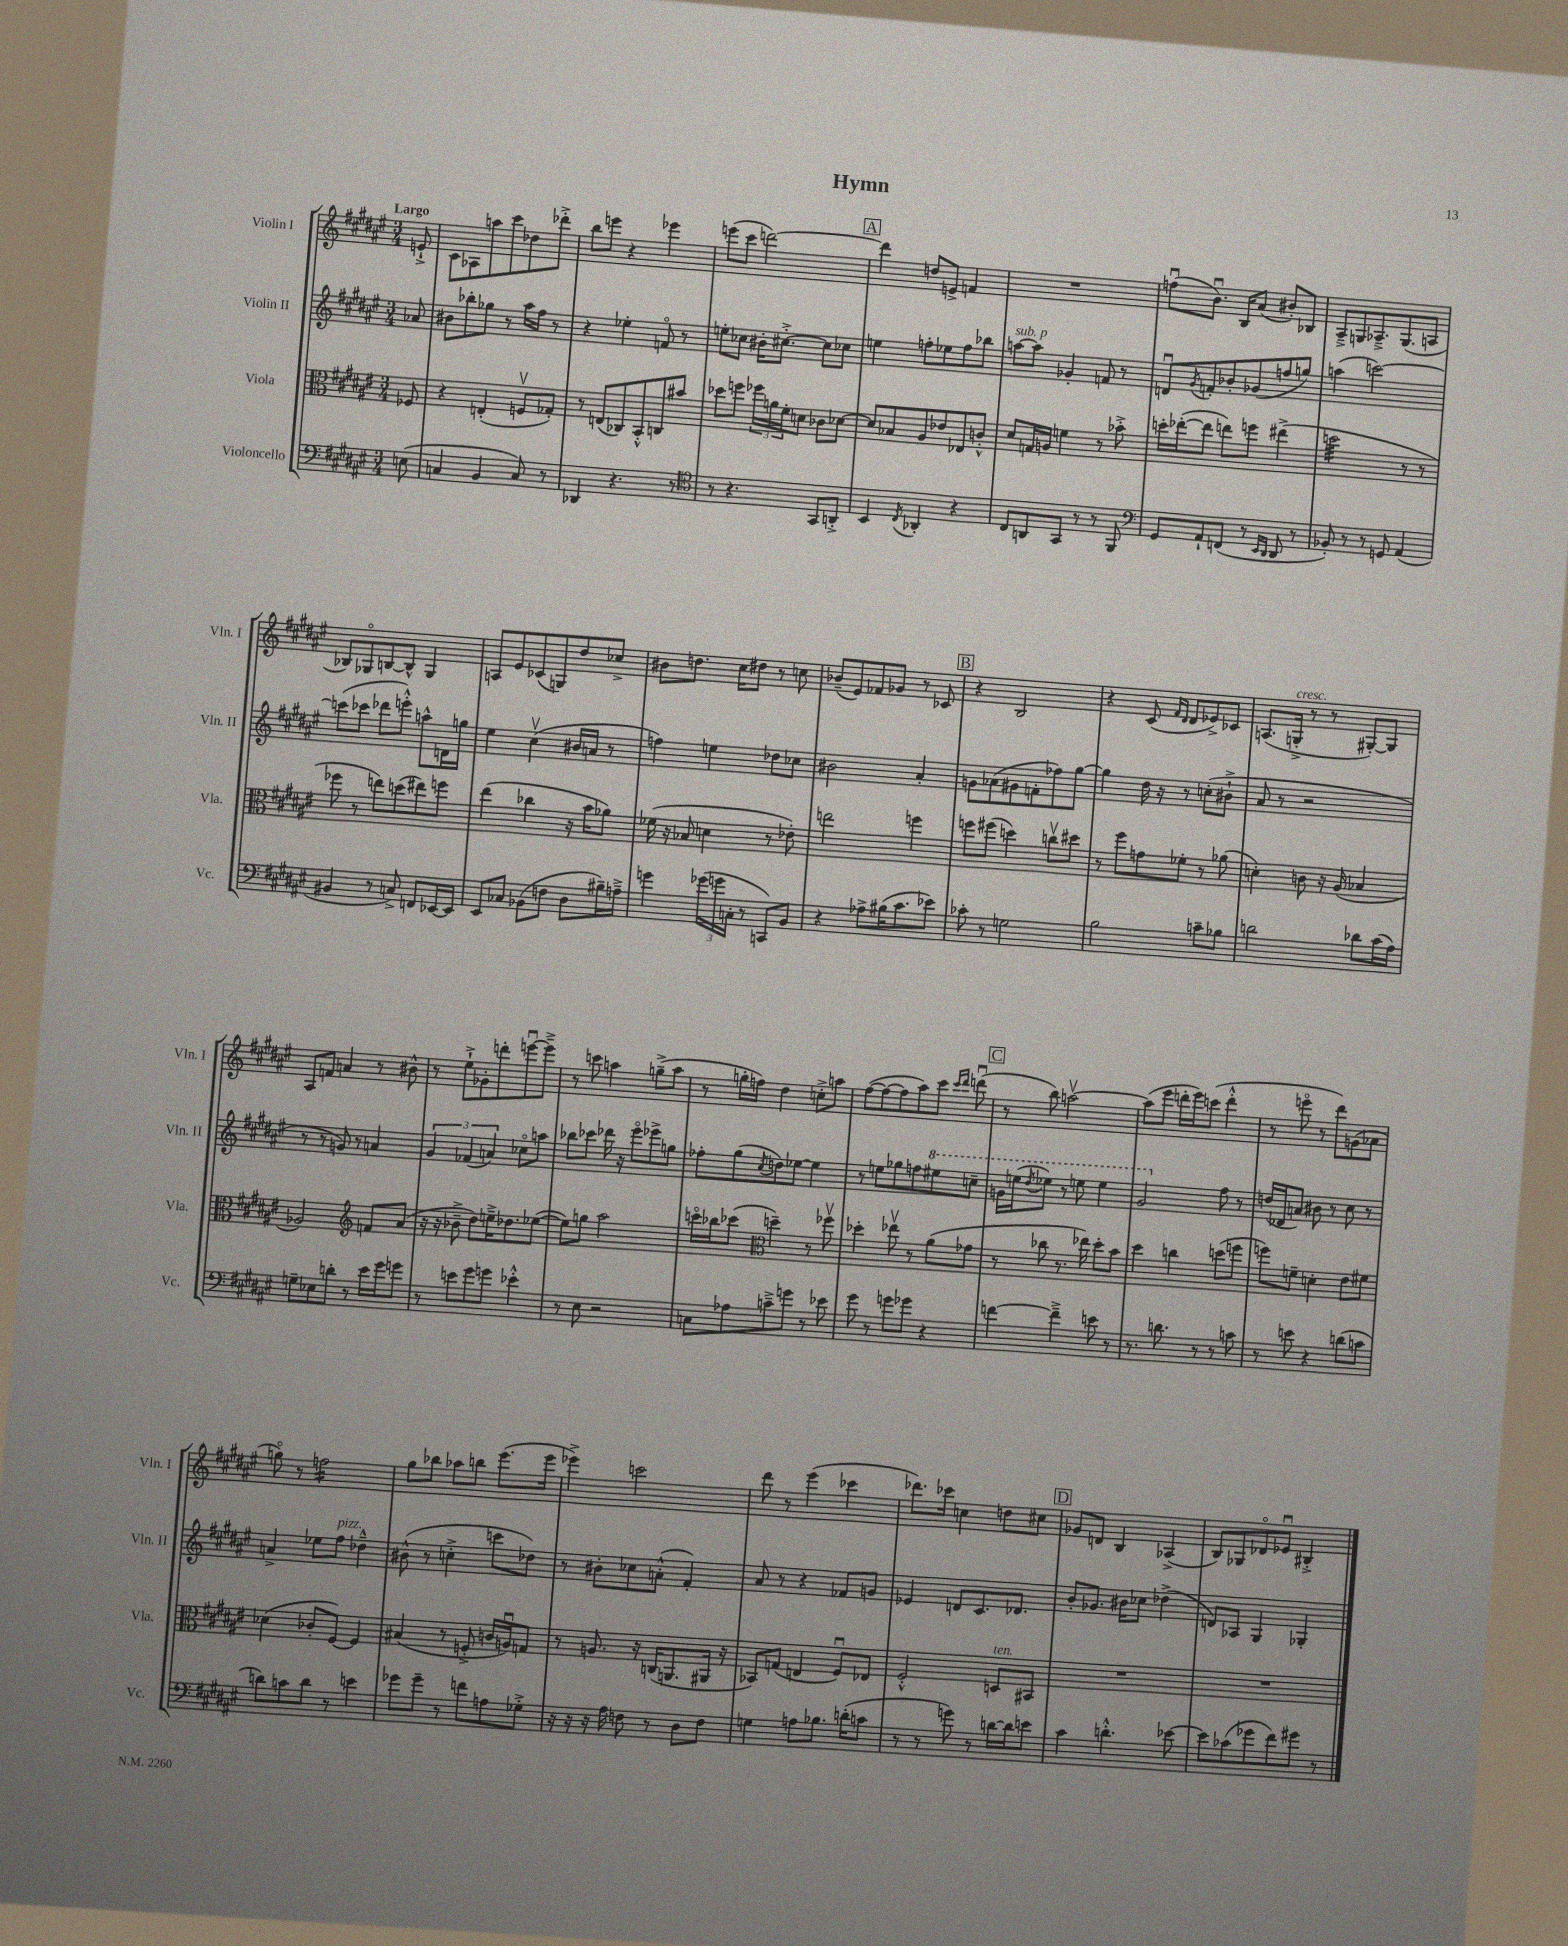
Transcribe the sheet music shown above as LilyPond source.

\header { title = "Hymn" }
<<
\new StaffGroup <<
\new Staff = "s0" \with { instrumentName = "Violin I" shortInstrumentName = "Vln. I" } {
    \clef treble \key fis \major \numericTimeSignature \time 3/4 \partial 8 \tempo "Largo"
    e'8-!-> |
    cis'8 aes8 a''8 cis'''8 des''8 des'''8-.-> |
    b''8 e'''8 r4 ees'''4 |
    e'''8( cis'''8 d'''2~) |
    \mark \markup { \box "A" } d'''4 d''8 e'8-> f'4 |
    R2. |
    f''8\downbow( b'8.\downbow) b16 ais'8( bis'8-.) bes8 |
    ais8---> g8 aes8.---> g8.( a8 |
    bes8) ges8\flageolet b8~ b8-^ ges4 |
    a8 eis'8 ces'8( g8) dis''8 ces''8-> |
    bis'8 d''8. cis''16 dis''8 r8 c''8 |
    bes'8--( eis'8) fes'8 ges'8 r8 ces'8 |
    \mark \markup { \box "B" } r4 b2 |
    r4 cis'8( \grace { fis'16 dis'16 } dis'8 ees'8->) ces'8 |
    a8.( g16-.->^\markup { \italic "cresc." } r8 r8 gis8~-.) gis8 |
    ais8 f'8 a'4 r8 bis'8-^ |
    r8 eis''8-!-> ges'8-. d'''8-. e'''8~\downbow e'''8---> |
    r8 c'''8 a''4 g''8--->( a''8 |
    r8 g''16-. f''16) dis''4 c''8-.-> a''8 |
    fis''8~( fis''8~ fis''8 ais''8) cis'''8 \grace { cis'''16 dis'''16 } d'''8\downbow( |
    \mark \markup { \box "C" } r8 b''8) a''2~\upbow |
    a''8( eis'''8 d'''16-. eis'''16) c'''8( d'''4-.-^ |
    r8 e'''8\flageolet r8 dis'''8) g'8( aes'8 |
    g''8\flageolet) r8 f''2:16 |
    gis''8 bes''8 aes''8 b''8 eis'''8.( eis'''16 |
    ees'''4->) c'''2 |
    dis'''8 r8 eis'''4( ces'''4 |
    des'''8.) ces'''16 c''4 d''8 cis''8 |
    \mark \markup { \box "D" } ges'8 d'8 b4 aes4->( |
    b8) ges8 des'8\flageolet ees'8\downbow bis4-.-> \bar "|." |
}
\new Staff = "s1" \with { instrumentName = "Violin II" shortInstrumentName = "Vln. II" } {
    \clef treble \key fis \major \numericTimeSignature \time 3/4 \partial 8
    aes'8 |
    bis'8 bes''8-. ges''8 r8 ais''16 fis''16 r8 |
    r4 ees''4-. f'8\flageolet r8 |
    e''8-. ces''8 bis'16-. cis''8.~-.-> cis''8 ces''8 |
    \mark \markup { \box "A" } e''4 f''8-. ees''8 f''8 bes''8 |
    a''8~^\markup { \italic "sub. p" } a''8 ges'4-. f'8 r8 |
    d'8\downbow \acciaccatura { gis'8 } f'8-. bes'8-. ges'8( f''8 g''8) |
    a''4( c'''2~) |
    c'''8( ces'''8 des'''8 e'''8-.-^) a''8-^ d'16 g''16 |
    eis''4 cis''4\upbow( bis'16 a'16 r8 |
    f''4) e''4 des''8 ces''8 |
    bis'2 ais'4-. |
    \mark \markup { \box "B" } g'8 aes'8( gis'8 f'8-. fes''8) gis''8~ |
    gis''4 dis''16 r16 r8 c''8-.( bis'8-!-> |
    ais'8 r8 r2 |
    r8 r8 g'8) r8 a'4 |
    \tuplet 3/2 { gis'4 fes'4( a'4) } ces''8\flageolet a''8 |
    bes''8 ces'''8 des'''16 r16 eis'''8\flageolet ees'''8-> g''8 |
    fes''8-. gis''8( \acciaccatura { cis''8 } d''8) ees''8~ ees''4 |
    r8 e''8 ges''8 f''8 \ottava #1 eis'''!8 c'''8-- |
    \mark \markup { \box "C" } g''16 e'''16( \acciaccatura { dis'''8 } ees'''8) r8 e'''8 e'''4 |
    gis''2 \ottava #0 fis''8 r8 |
    d''16( des'16 a'8) bis'8 r8 cis''8 r8 |
    a'4-> ees''8 fis''8^\markup { \italic "pizz." } des''4---^ |
    bis'8-^( r8 c''4-.-> c'''8 des''8) |
    r8 bis'8-. ces''8 a'8-.-^( fis'4-.) |
    ais'8 r8 r4 fes'8 g'8 |
    ees'4 d'8 cis'8. des'8. |
    \mark \markup { \box "D" } b'8-. ges'8. bis'16 ces''8 des''4->( |
    d'8) aes8 gis4 ges4-. \bar "|." |
}
\new Staff = "s2" \with { instrumentName = "Viola" shortInstrumentName = "Vla." } {
    \clef alto \key fis \major \numericTimeSignature \time 3/4 \partial 8
    fes8 |
    r4 e4-.( f8\upbow ges8-.) |
    r8 e8( ces8) b,8-.-^ c8 bis'8 |
    des''8 f''8 \tuplet 3/2 { fes''16 a'16 fis'16-. } d'8 ces'8 des'8~ |
    \mark \markup { \box "A" } des'8 bes8 ais8 ees'8 ees8 c'8-.-^ |
    dis'8 g16 a16 f'4 r8 bes'8-.-> |
    d''16-. ees''16~-.( ees''8 e''8) f''8 eis''4->( |
    d''2:32 r8 r8 |
    fes''8 r8 e''8) d''8( eis''8) f''8 |
    eis''4( ces''4 r16 b'16 aes'8) |
    fes'16( r16 bes8 d'4 r8 ees'8-.) |
    e''2 f''4 |
    \mark \markup { \box "B" } f''8 fis''8( d''4) c''8\upbow dis''8 |
    r8 fis''8 g'8 fes'8-. r8 aes'8( |
    d'4-.) c'8 r16 ais16( bes4 |
    aes2) \clef treble f'8 ais'8( |
    r16 r16 bes'8---> dis''8) e''16---> des''8. ees''8~( |
    ees''8) g''8 ais''2 |
    c'''16\flageolet bes''16 ces'''8( \clef alto d''4--) r8 fes''8\upbow |
    des''4-. ees''8\upbow r8 ais'8( ges'8 |
    \mark \markup { \box "C" } r8 ces''8 r8. ees''16) dis''8-. b'8 |
    dis''4 c''4 d''8( f''8 |
    f''8) f'8-- d'4-. eis'8 fis'8 |
    des'4( ces'8-. fis8~) fis4 |
    bis4( r8 f8-.-> c'16 a16\downbow) g8 |
    r8 a8. r16 c16( a,8. ais,16 r16 |
    bes,8) g8( e4 fis8\downbow) ees8 |
    fis2-.-^ d8^\markup { \italic "ten." } bis,8 |
    \mark \markup { \box "D" } R2. |
    R2. \bar "|." |
}
\new Staff = "s3" \with { instrumentName = "Violoncello" shortInstrumentName = "Vc." } {
    \clef bass \key fis \major \numericTimeSignature \time 3/4 \partial 8
    e8( |
    c4 b,4 c8) r8 |
    des,4 r4. r8 |
    \clef tenor r8 r4. gis,8 a,8-.-> |
    \mark \markup { \box "A" } b,4 \acciaccatura { cis8 } aes,4-. r4 |
    cis8 a,8 gis,8 r8 r8 fis,8 |
    \clef bass gis,8 ais,8-! f,8( r8 \grace { eis,16 dis,16 } dis,8 r8 |
    bes,8-.) r8 r8 g,8 ais,4( |
    bis,4 r8 c8->) f,8 ees,16~ ees,16 |
    eis,8 ces8 bes,8( f8 dis8 bis16--) a16---> |
    g'4 \tuplet 3/2 { ges'16( g'16 c16-. } r8 c,8) b,8 |
    r4 aes8-> bis16( cis'8. ees'8) |
    \mark \markup { \box "B" } ces'8-. r8 g2 |
    b2 c'8-- bes8 |
    d'2 des'8 cis'16( ais16) |
    g8-- ees8 d'8-. r8 eis'16 gis'16 g'8 |
    r8 e'8 gis'8 g'8 ees'4-.-^ |
    r8 eis8 r2 |
    c8 aes8 c'8---> g'8 r8 ees'8 |
    gis'8 r8 g'8 ges'8 r4 |
    \mark \markup { \box "C" } f'4~ f'4---> e'8 r8 |
    r8. d'8. r8 r8 c'8 |
    r8 e'8 r4 d'8( c'8 |
    d'8) c'8 d'8 r8 e'4 |
    ges'8 ges'8-- r8 f'8 a8 ges8-.-> |
    r16 r16 r16 ais16 f8 r8 dis8 f8 |
    g4 a8 bes8. d'16-.( c'8 |
    r8 r8 g'8) r8 d'16~ d'16 e'8 |
    \mark \markup { \box "D" } cis'4 d'4.-.-^ ees'8~ |
    ees'8 ces'8( ges'8 fis'8) gis'8 r8 \bar "|." |
}
>>
>>
\layout { \context { \Score \remove "Bar_number_engraver" } }
